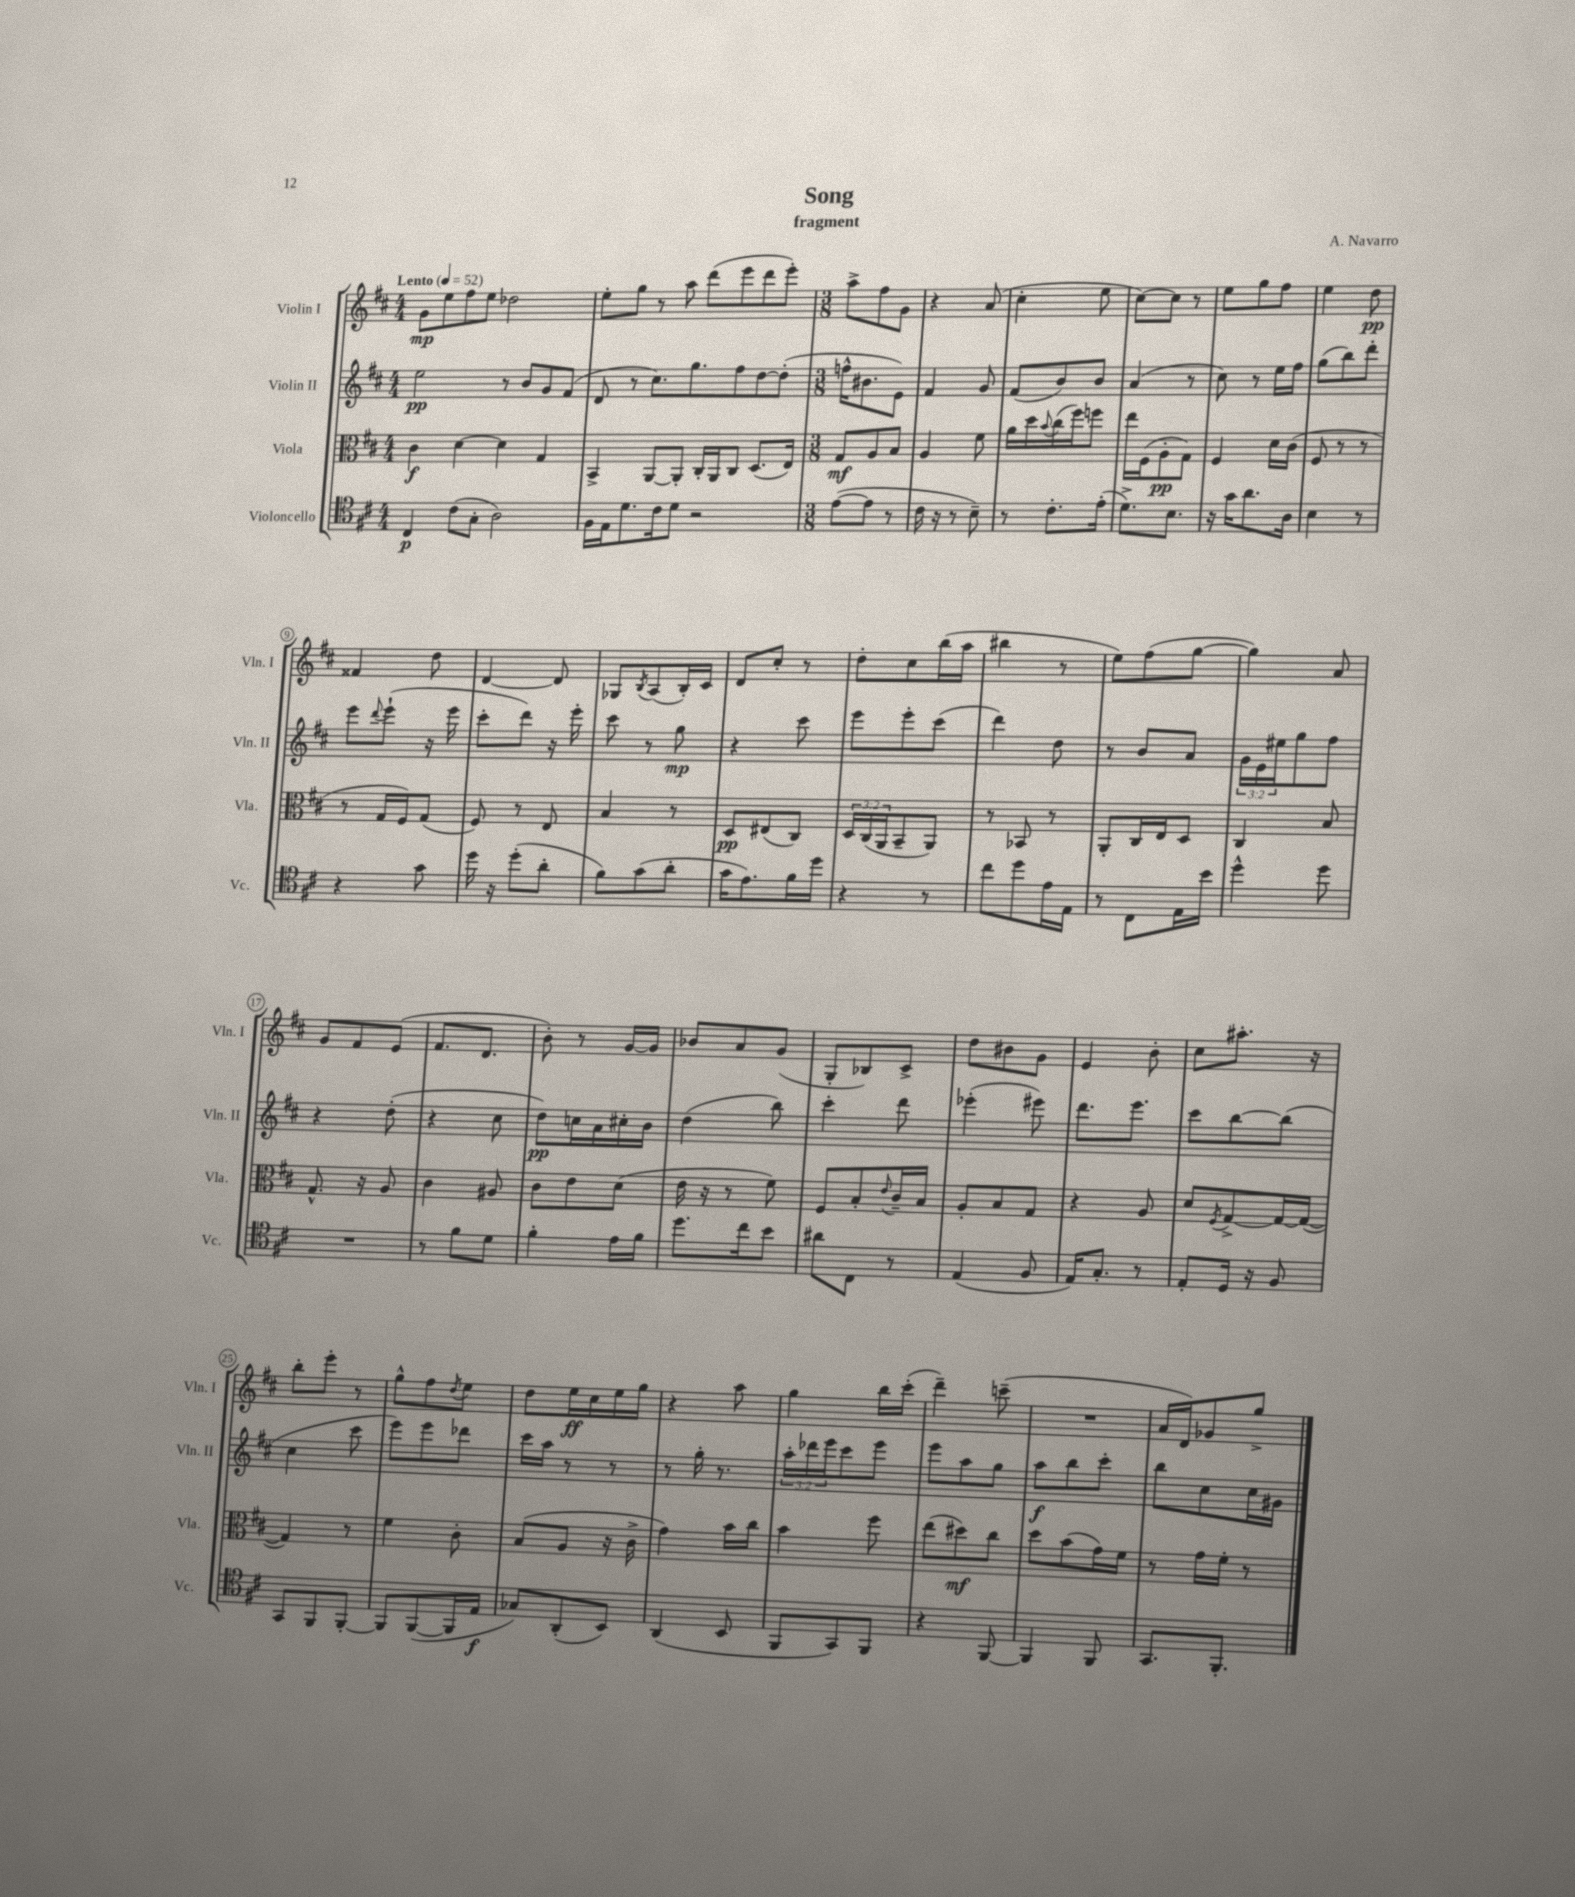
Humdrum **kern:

**kern	**kern	**kern	**kern
*staff4	*staff3	*staff2	*staff1
*clefC4	*clefC3	*clefG2	*clefG2
*k[f#c#]	*k[f#c#]	*k[f#c#]	*k[f#c#]
*M4/4	*M4/4	*M4/4	*M4/4
*MM52	*MM52	*MM52	*MM52
4C#/	4c#\	2ee\	8g\L
.	.	.	8ee\
(8c#\L	[4d\	.	8ff#\
8G'\J	.	.	8ee\J
2A\)	4d\]	8r	2dd-\
.	.	8b/L	.
.	4G/	8g/	.
.	.	(8f#/J	.
=	=	=	=
16F#\LL	4BB^/	8d/	8ee'\L
16E\J	.	.	.
8.d\	.	8r	8gg\J
.	[8AA/L	8.cc#\L)	8r
16c#\k	.	.	.
8d\J	8AA'/]J	.	8aa\
.	.	8.gg\	.
2r	16C#'/LL	.	(8ddd\L
.	16AA/J	.	.
.	8C#/J	8ff#\	8eee\
.	(8.D/L	[8dd\	8ddd\
.	.	(8dd'\]J	8eee'\J)
.	16E/Jk)	.	.
=	=	=	=
*M3/8	*M3/8	*M3/8	*M3/8
([8e\L	8G/L	16ff^^\LK	8aa^\L
.	.	8.b#\	.
8e\]J	8A/	.	8ff#\
8r	8B/J	8e\J)	8g\J
=	=	=	=
16c#\	4A/	4f#/	4r
16r	.	.	.
8r	.	.	.
8B~\)	8f#\	8g/	(8a/
=	=	=	=
8r	16a\LL	(8f#/L	4cc#'\
.	16dd\	.	.
.	8qqb/	.	.
8.c#'\L	(16cc#\	8b/)	.
.	16ff#\J)	.	.
.	8ff\J	8b/J	8ee\
(16e'\Jk	.	.	.
=	=	=	=
8.d^\L)	16ee\LL	(4a/	[8cc#\L)
.	(16F#\J	.	.
.	8A'\	.	8cc#\]J
8.B\J	.	.	.
.	8G\J)	8r	8r
=	=	=	=
16r	4F#/	8cc#\)	8ee\L
16g\LK	.	.	.
8.a\	.	8r	8gg\
.	16d\LL	16ee\LL	8ff#\J
16A\Jk	(16c#\JJ	16ff#\JJ	.
=	=	=	=
4B\	8F#/	(8gg\L	4ee\
.	8r	8bb\)	.
8r	8r	8ddd'\J	8dd\
=	=	=	=
4r	8r	8eee\L	4f##/
.	.	8qqddd/	.
.	16G/LL	(8eee`\J	.
.	16F#/J)	.	.
8g\	(8G/J	16r	8dd\
.	.	16eee\	.
=	=	=	=
16dd\	8F#/)	8ccc#'\L	[4d/
16r	.	.	.
(8dd'\L	8r	8ddd\J)	.
8a'\J	8E/	16r	8d/]
.	.	16eee'\	.
=	=	=	=
8f#\L)	4B/	8ccc#\	8G-/L
.	.	.	8qB/
(8g\	.	8r	(8A/
8a'\J	8r	8gg\	16B'/L)
.	.	.	16c#/JJ
=	=	=	=
16g\LK	8D/L	4r	8d/L
8.e\)	.	.	.
.	(8E#/	.	8cc#'/J
16f#\L	8C#/J)	8ccc#\	8r
16dd\JJ	.	.	.
=	=	=	=
4r	24D/LL	8eee\L	8dd'\L
.	(24C#/	.	.
.	24AA/J	.	.
.	8BB~/	8eee'\	8cc#\
8r	8AA/J)	(8ccc#\J	(16bb\L
.	.	.	16aa\JJ
=	=	=	=
8cc#\L	8r	4ddd\)	4bb#\
8dd\	8BB-/	.	.
16e\L	8r	8dd\	8r
16E\JJ	.	.	.
=	=	=	=
8r	8AA'/L	8r	8ee\L)
8C#\L	16C#/L	8b/L	(8ff#\
.	16E/J	.	.
16E\L	8D/J	8a/J	[8gg\J
16b\JJ	.	.	.
=	=	=	=
4dd^^\	4C#/	24g\LL	4gg\])
.	.	24e\	.
.	.	24ee#\J	.
.	.	8gg\	.
8dd\	8B/	8ff#\J	8a/
=	=	=	=
4.r	8.G^^/	4r	8g/L
.	.	.	8f#/
.	16r	.	.
.	8A/	(8dd'\	(8e/J
=	=	=	=
8r	4c#\	4r	8.f#/L
8f#\L	.	.	.
.	.	.	8.d/J
8d\J	8A#/	8cc#\	.
=	=	=	=
4f#'\	8c#\L	8dd\L)	8b'\)
.	8e\	16cc\L	8r
.	.	16a\	.
16e\LL	(8d\J	16cc#'\	[16g/LL
16f#\JJ	.	16b\JJ	16g/]JJ
=	=	=	=
8.dd\L	16e\	(4dd\	8b-/L
.	16r	.	.
.	8r	.	8a/
16cc#\k	.	.	.
8b\J	8f#\)	8bb\)	(8g/J
=	=	=	=
8a#\L	8F#/L	4ccc#'\	8G'/L
8C#\J	8B'/	.	8B-/)
.	8qqe/	.	.
8r	16c#~/L	8ddd\	8c#^/J
.	16B/JJ	.	.
=	=	=	=
(4E/	8A'/L	(4eee-'\	8dd\L
.	8B/	.	8b#\
8F#/	8G/J	8eee#\)	8g\J
=	=	=	=
16E/LK)	4r	8.ddd\L	4e/
8.G'/J	.	.	.
.	.	8.eee\J	.
8r	8A/	.	8b'\
=	=	=	=
8E'/L	8d/L	8ccc#\L	8cc#\L
.	8qF#/	.	.
16D/Jk	[8G^/	[8bb\	8.aa#'\J
16r	.	.	.
8F#/	16G/_L	(8bb\]J	.
.	(16G/_JJ	.	16r
=	=	=	=
8GG/L	4G/])	4cc#\	8bb'\L
8FF#/	.	.	8eee'\J
[8FF#'/J	8r	8ccc#\	8r
=	=	=	=
8FF#/]L	4f#\	8eee\L)	8gg^^\L
([8FF#/	.	8eee\	8ff#\
.	.	.	8qdd/
16FF#/]L	8c#'\	8ddd-\J	8ee\J
16E/JJ	.	.	.
=	=	=	=
8G-/L)	(8B/L	16ccc#\LL	8dd\L
.	.	16aa\JJ	.
(8AA'/	8A/J	8r	16ee\L
.	.	.	16cc#\
8BB/J)	16r	8r	16ee\
.	16c#^\	.	16gg\JJ
=	=	=	=
(4AA/	4g\)	8r	4r
.	.	16gg'\	.
.	.	8.r	.
8BB/	16b\LL	.	8aa\
.	16cc#\JJ	.	.
=	=	=	=
8FF#/L	4b\	24aa'\LL	4gg\
.	.	24ddd-\	.
.	.	24eee\J	.
8GG/)	.	8ccc#\	.
8FF#/J	8ff#\	8eee\J	16bb\LL
.	.	.	(16ccc#'\JJ
=	=	=	=
4r	(8ee\L	8eee\L	4ddd~\)
.	8dd#\)	8aa\	.
[8FF#/	8cc#\J	8gg\J	(8ccc~\
=	=	=	=
4FF#/]	8dd\L	8aa\L	4.r
.	(8b\	8bb\	.
8FF#/	16g\L)	8ccc#'\J	.
.	16f#\JJ	.	.
=	=	=	=
8.GG/L	8r	8bb\L	16a/LL
.	.	.	16d/J)
.	16g\LL	8cc#\	8g-/
8.FF#'/J	16f#'\JJ	.	.
.	8r	16cc#\L	8gg^/J
.	.	16g#\JJ	.
==	==	==	==
*-	*-	*-	*-
